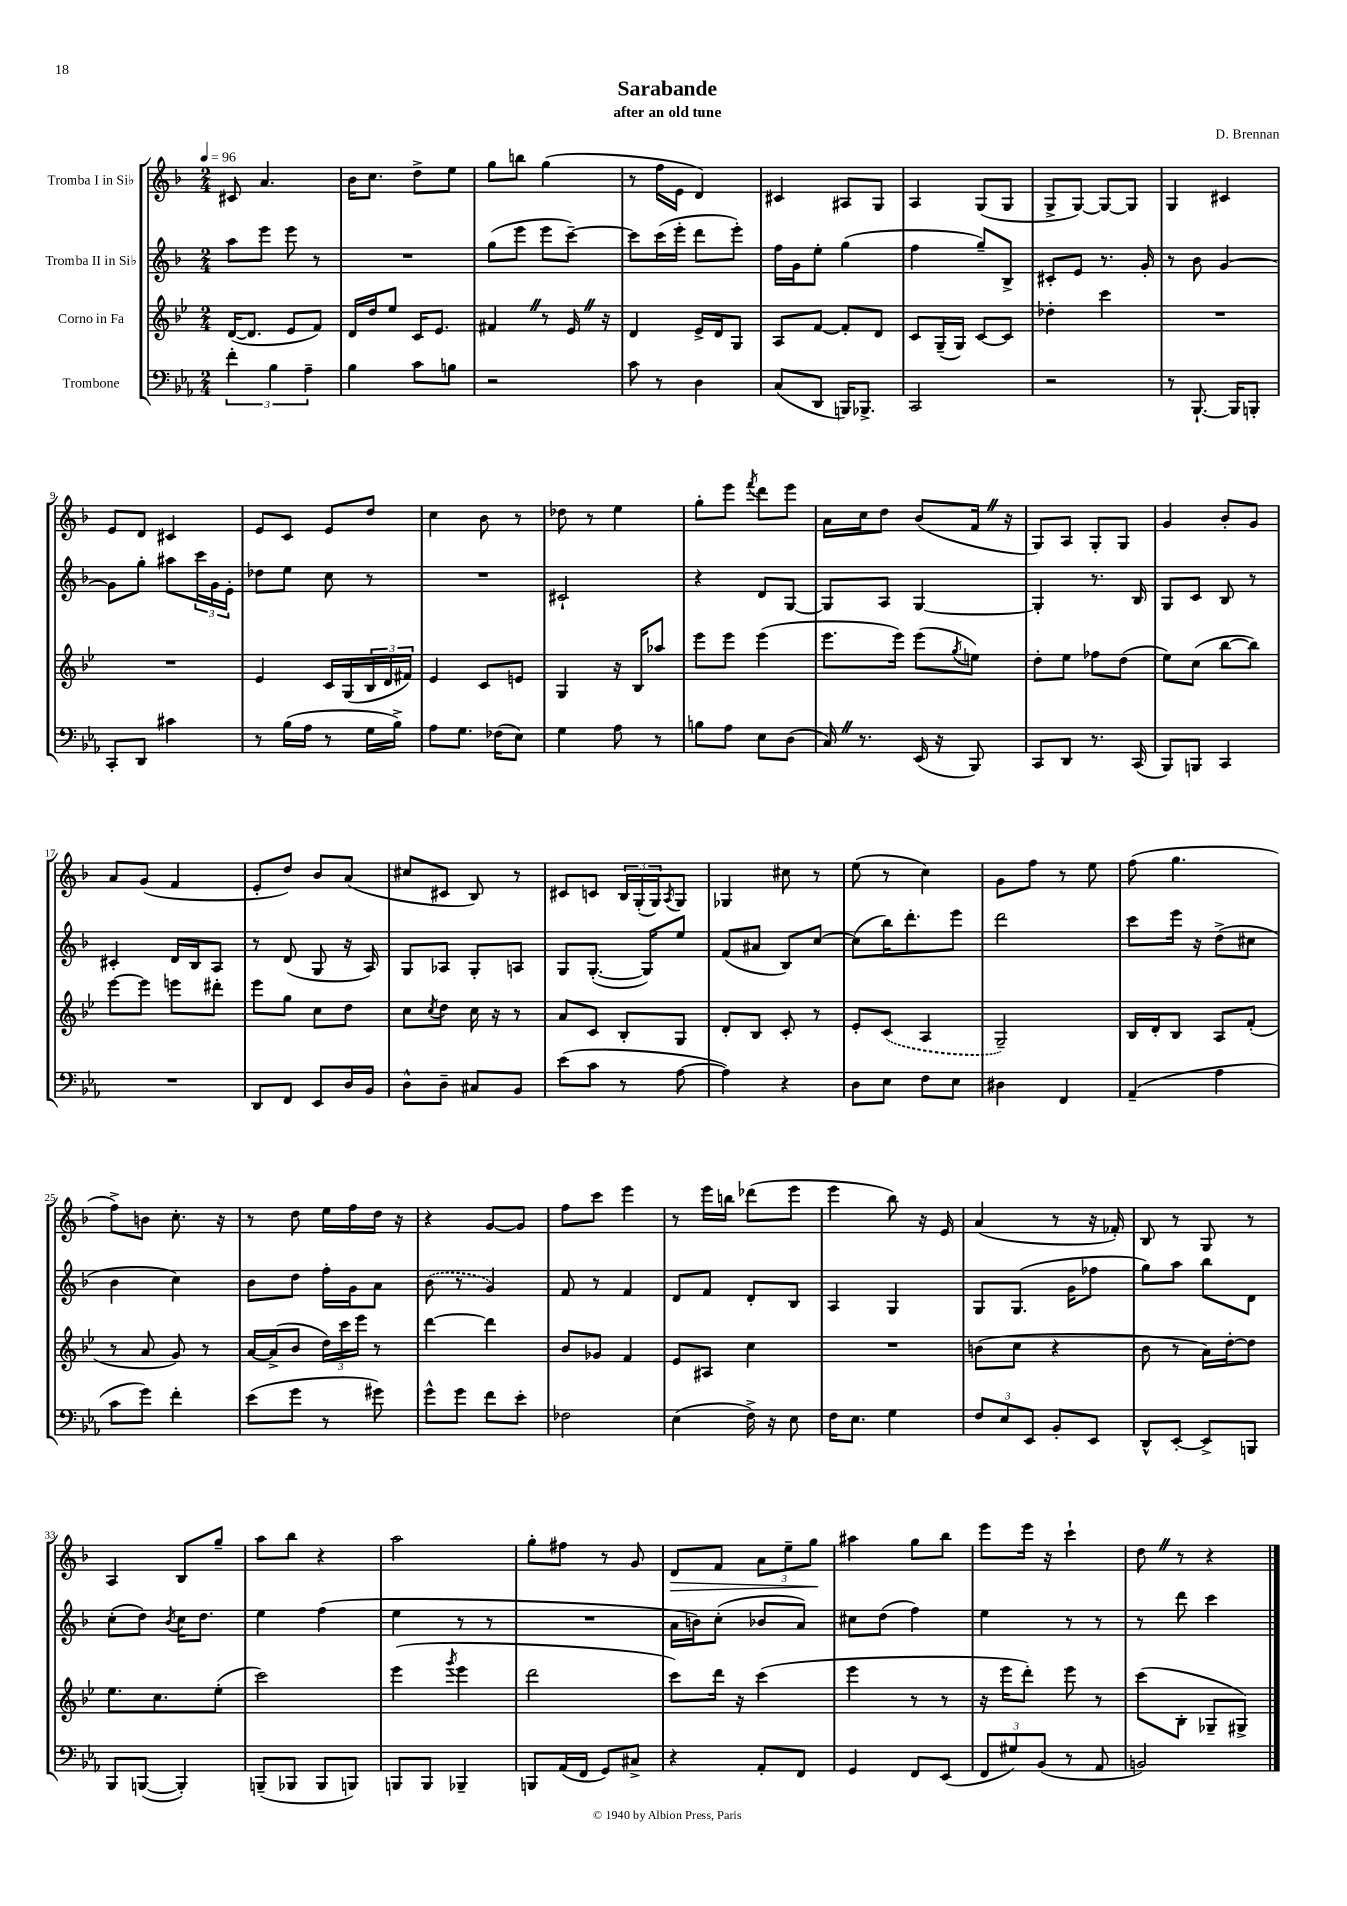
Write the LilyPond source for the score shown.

\header { title = "Sarabande" composer = "D. Brennan" subtitle = "after an old tune" }
<<
\new StaffGroup <<
\new Staff = "s0" \with { instrumentName = "Tromba I in Sib" } {
    \clef treble \key f \major \numericTimeSignature \time 2/4 \tempo 4 = 96
    cis'8 a'4. |
    bes'16 c''8. d''8-> e''8 |
    g''8 b''8 g''4( |
    r8 f''16 e'16 d'4) |
    cis'4 ais8 g8 |
    a4 g8( g8 |
    g8-> g8~) g8~ g8 |
    g4 cis'4 |
    e'8 d'8 cis'4 |
    e'8 c'8 e'8 d''8 |
    c''4 bes'8 r8 |
    des''8 r8 e''4 |
    g''8-. e'''8 \acciaccatura { f'''8 } d'''8 e'''8 |
    a'16 c''16 d''8 bes'8( f'16 \once \override BreathingSign.text = \markup { \musicglyph "scripts.caesura.straight" } \breathe r16 |
    g8) a8 g8-. g8 |
    g'4 bes'8-. g'8 |
    a'8 g'8( f'4 |
    e'8-. d''8) bes'8 a'8( |
    cis''8 cis'8 bes8) r8 |
    cis'8 c'8 \tuplet 3/2 { bes16 g16-.( g16) } \acciaccatura { a8 } g8 |
    ges4 cis''8 r8 |
    e''8( r8 c''4) |
    g'8 f''8 r8 e''8 |
    f''8( g''4. |
    f''8->) b'8 c''8.-. r16 |
    r8 d''8 e''16 f''16 d''16 r16 |
    r4 g'8~ g'8 |
    f''8 c'''8 e'''4 |
    r8 e'''16 b''16 des'''8( e'''8 |
    e'''4 bes''8) r16 e'16 |
    a'4( r8 r16 fes'16-.) |
    bes8 r8 g8 r8 |
    a4 bes8 g''8-- |
    a''8 bes''8 r4 |
    a''2 |
    g''8-. fis''8 r8 g'8 |
    d'8\> f'8 \tuplet 3/2 { a'8 e''8-- g''8\! } |
    ais''4 g''8 bes''8 |
    e'''8 e'''16 r16 c'''4-! |
    d''8 \once \override BreathingSign.text = \markup { \musicglyph "scripts.caesura.straight" } \breathe r8 r4 \bar "|." |
}
\new Staff = "s1" \with { instrumentName = "Tromba II in Sib" } {
    \clef treble \key f \major \numericTimeSignature \time 2/4
    a''8 e'''8 e'''8 r8 |
    R2 |
    g''8( e'''8 e'''8 c'''8~--) |
    c'''8 c'''16( e'''16-. d'''8 e'''8-.) |
    f''16 g'16 e''8-. g''4( |
    f''4 g''8--) bes8-> |
    cis'8-. e'8 r8. g'16-. |
    r8 bes'8 g'4~ |
    g'8 g''8-. ais''8 \tuplet 3/2 { c'''16 g'16 e'16-. } |
    des''8 e''8 c''8 r8 |
    R2 |
    cis'2-! |
    r4 d'8 g8~ |
    g8 a8 g4~ |
    g4-. r8. bes16 |
    g8 c'8 bes8 r8 |
    cis'4-. d'16 bes16 a8 |
    r8 d'8( g8 r16 a16) |
    g8 aes8 g8-. a8 |
    g8 g8.~-.( g16) e''8 |
    f'8( ais'8 bes8) c''8~ |
    c''8( bes''16) d'''8.-. e'''8 |
    d'''2 |
    c'''8 e'''16 r16 d''8->( cis''8 |
    bes'4 c''4) |
    bes'8 d''8 f''16-. g'16 a'8 |
    \once \slurDashed bes'8( r8 g'4) |
    f'8 r8 f'4 |
    d'8 f'8 d'8-. bes8 |
    a4 g4 |
    g8 g8.( g'16 fes''8 |
    g''8) a''8 bes''8 d'8 |
    c''8-.( d''8) \acciaccatura { bes'8 } c''16 d''8. |
    e''4 f''4( |
    e''4 r8 r8 |
    R2 |
    a'16 b'16) c''8-.( bes'8 a'8) |
    cis''8 d''8( f''4) |
    e''4 r8 r8 |
    r8 d'''8 c'''4 \bar "|." |
}
\new Staff = "s2" \with { instrumentName = "Corno in Fa" } {
    \clef treble \key bes \major \numericTimeSignature \time 2/4
    d'16~( d'8. ees'8 f'8) |
    d'16 d''16 ees''8 c'16 ees'8. |
    fis'4 \once \override BreathingSign.text = \markup { \musicglyph "scripts.caesura.straight" } \breathe r8 ees'16 \once \override BreathingSign.text = \markup { \musicglyph "scripts.caesura.straight" } \breathe r16 |
    d'4 ees'16-> d'16 g8 |
    a8 f'8~ f'8-. d'8 |
    c'8 g16--( g16) c'8~ c'8 |
    des''4-. c'''4 |
    R2 |
    R2 |
    ees'4 c'16 g16( \tuplet 3/2 { bes16 d'16 fis'16) } |
    ees'4 c'8 e'8 |
    g4 r16 bes16 aes''8 |
    ees'''8 ees'''8 ees'''4( |
    ees'''8. ees'''16) ees'''8( \acciaccatura { g''8 } e''8) |
    d''8-. ees''8 fes''8 d''8( |
    ees''8) c''8( bes''8~ bes''8) |
    ees'''8~ ees'''8 e'''8 dis'''8-. |
    ees'''8 g''8 c''8 d''8 |
    c''8 \acciaccatura { c''8 } d''8 c''16 r16 r8 |
    a'8 c'8 bes8-. g8 |
    d'8-. bes8 c'8-. r8 |
    ees'8-. \once \slurDashed c'8( a4 |
    g2--) |
    bes16 d'16-. bes8 a8 f'8-.( |
    r8 a'8 g'8) r8 |
    a'16~ a'16->( bes'8 \tuplet 3/2 { d''16) c'''16 ees'''16 } r8 |
    d'''4~ d'''4 |
    bes'8 ges'8 f'4 |
    ees'8 ais8 c''4 |
    R2 |
    b'8( c''8 r4 |
    bes'8 r8 a'16) d''16~-. d''8 |
    ees''8. c''8. ees''8-.( |
    c'''2) |
    ees'''4( \acciaccatura { g'''8 } ees'''4 |
    d'''2 |
    c'''8) d'''16 r16 c'''4( |
    ees'''4 r8 r8 |
    r16 ees'''16 d'''8-.) ees'''8 r8 |
    c'''8( bes8-. ges8-- gis8->) \bar "|." |
}
\new Staff = "s3" \with { instrumentName = "Trombone" } {
    \clef bass \key ees \major \numericTimeSignature \time 2/4
    \tuplet 3/2 { f'4-. bes4 aes4-- } |
    bes4 c'8 b8 |
    r2 |
    c'8 r8 d4 |
    c8( d,8 b,,16) bes,,8.-> |
    c,2 |
    r2 |
    r8 bes,,8.~-! bes,,16 b,,8-. |
    c,8-. d,8 cis'4 |
    r8 bes16( aes16 r8 g16 bes16->) |
    aes8 g8. fes16( ees8) |
    g4 aes8 r8 |
    b8 aes8 ees8 d8( |
    c16) \once \override BreathingSign.text = \markup { \musicglyph "scripts.caesura.straight" } \breathe r8. ees,16( r16 bes,,8) |
    c,8 d,8 r8. c,16( |
    bes,,8) b,,8 c,4 |
    R2 |
    d,8 f,8 ees,8 d16 bes,16 |
    d8-^ d8-- cis8 bes,8 |
    ees'8( c'8 r8 aes8~ |
    aes4) r4 |
    d8 ees8 f8 ees8 |
    dis4 f,4 |
    aes,4--( aes4 |
    c'8 g'8) f'4-. |
    ees'8( g'8 r8 gis'8) |
    g'8-^ g'8 f'8 ees'8-. |
    fes2 |
    ees4( f16->) r16 ees8 |
    f16 ees8. g4 |
    \tuplet 3/2 { f8 ees8 ees,8 } bes,8-. ees,8 |
    d,8-^ ees,8~-. ees,8-> b,,8 |
    bes,,8 b,,8~( b,,4-.) |
    b,,8--( bes,,8 bes,,8 b,,8) |
    b,,8 b,,8 bes,,4-- |
    b,,8 aes,16( f,16 g,8) cis8-> |
    r4 aes,8-. f,8 |
    g,4 f,8 ees,8( |
    \tuplet 3/2 { f,8 gis8) bes,8( } r8 aes,8 |
    b,2) \bar "|." |
}
>>
>>
